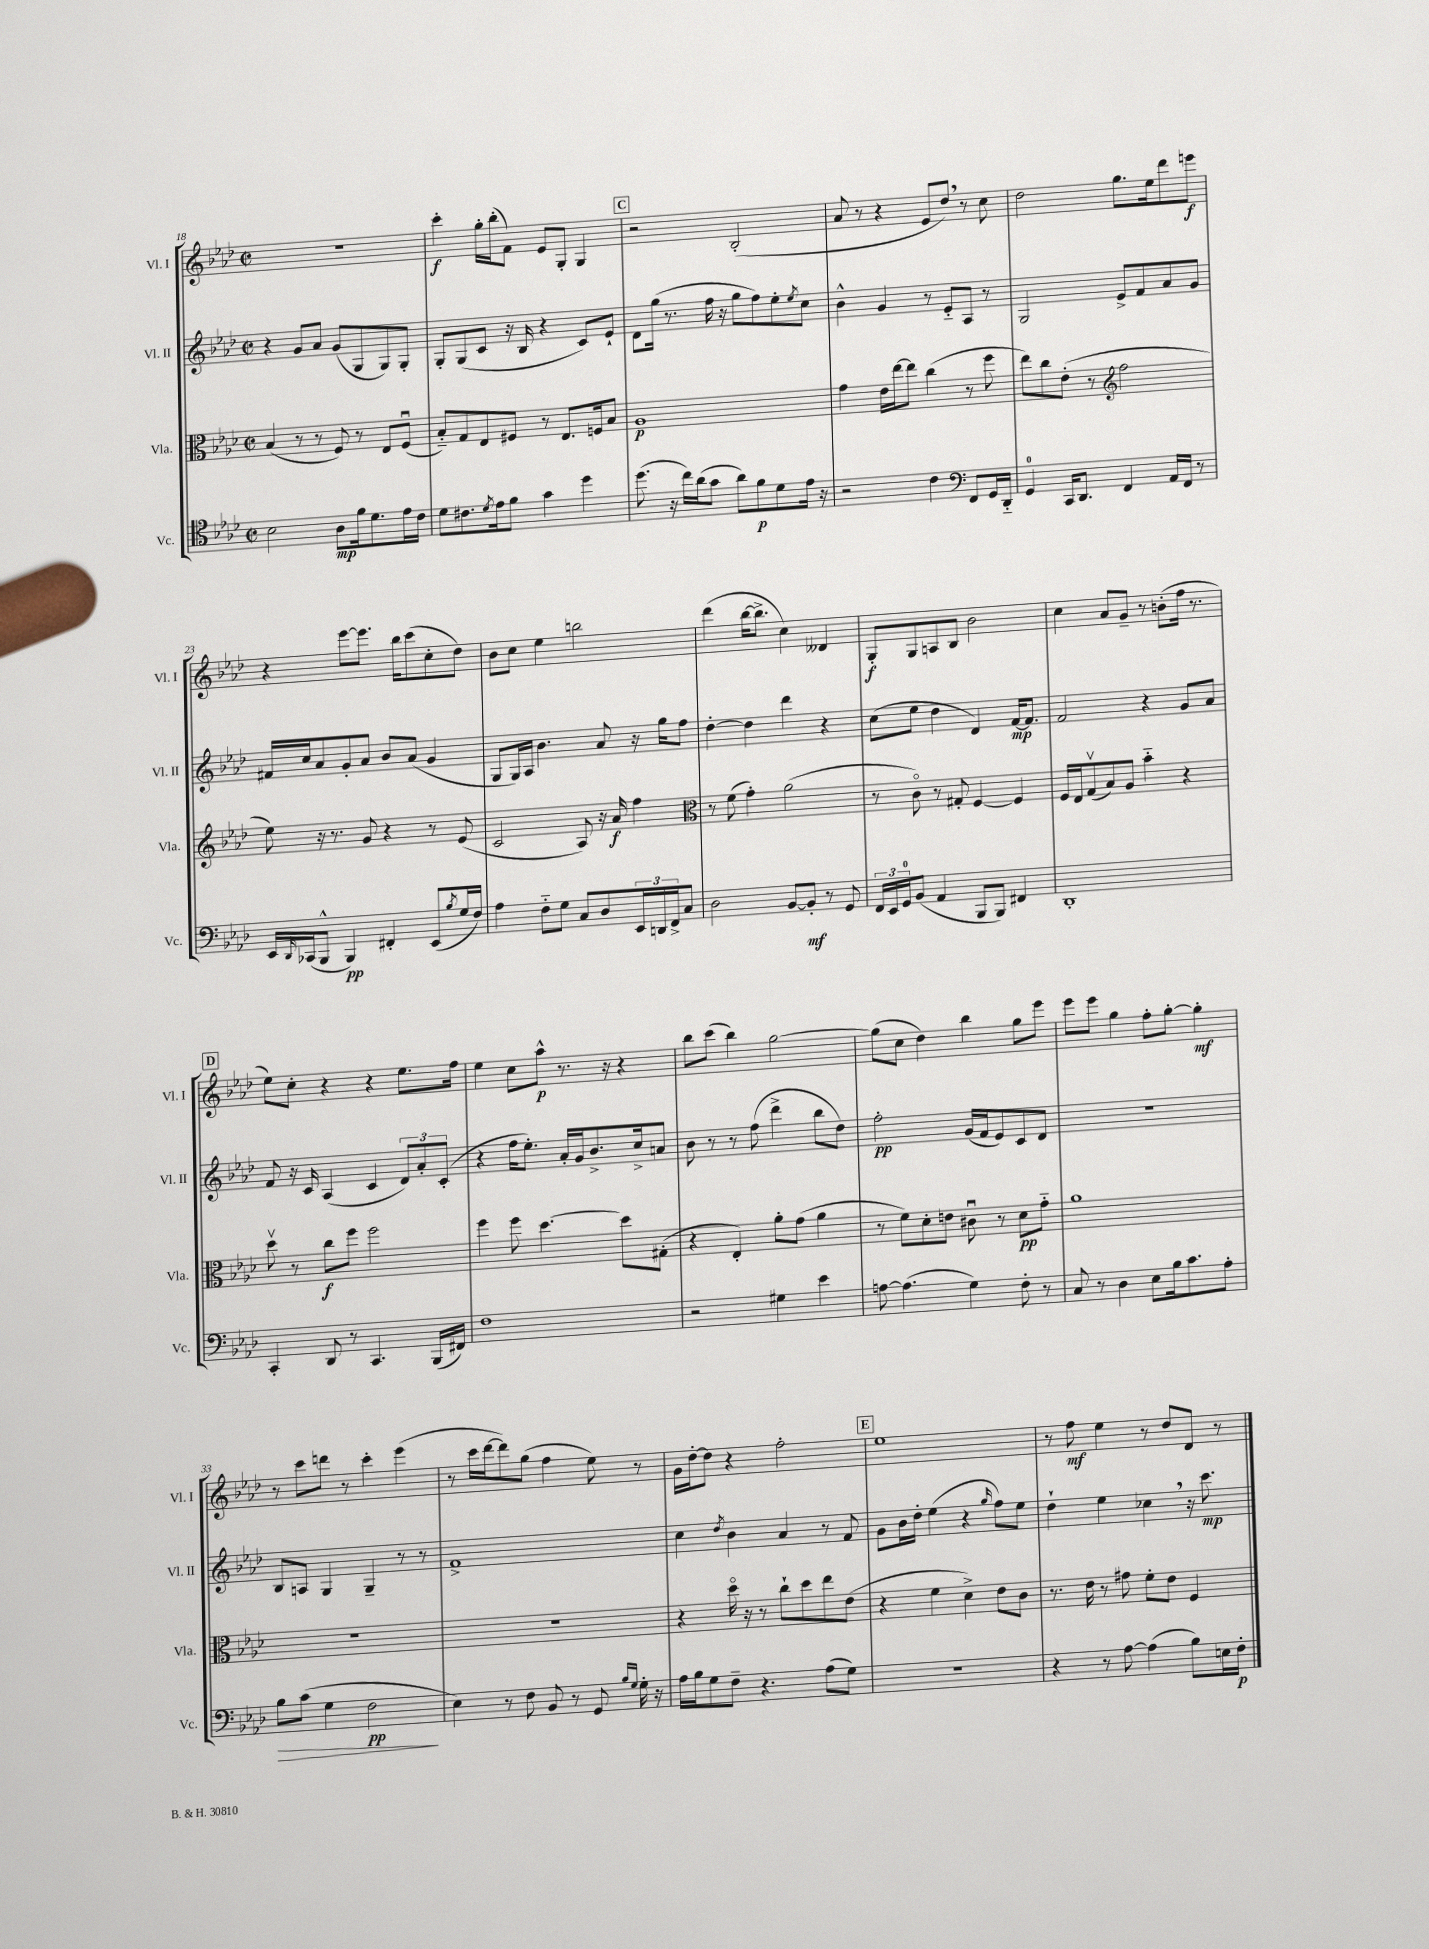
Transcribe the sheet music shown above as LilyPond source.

<<
\new StaffGroup <<
\new Staff = "s0" \with { instrumentName = "Vl. I" shortInstrumentName = "Vl. I" } {
    \clef treble \key aes \major \defaultTimeSignature \time 2/2
    r1 |
    c'''4-.\f g''16-. bes''16-.( f'8) ees'8 g8-. g4 |
    \mark \markup { \box "C" } r2 bes2-.( |
    aes'8 r8 r4 ees'8 des''8) \breathe r8 c''8 |
    des''2 g''8. ees''16 des'''8 e'''8\f |
    r4 ees'''8~ ees'''8. bes''16 c'''8( c''8-. des''8) |
    bes'8 c''8 ees''4 b''2 |
    des'''4( bes''16~ bes''8.-> c''4) deses'4 |
    g8-.\f g8 a8 bes8 bes'2 |
    c''4 aes'8 g'8-- r8 b'8-.( f''16 r8. |
    \mark \markup { \box "D" } ees''8) c''8-. r4 r4 ees''8. f''16 |
    ees''4 c''8 aes''8-^\p r8. r16 r4 |
    bes''8 c'''8( bes''4) g''2~ |
    g''8( c''8 des''4) bes''4 g''8 ees'''8 |
    ees'''8 ees'''8 g''4 f''8-. g''8~-. g''4-.\mf |
    r8 c'''8 d'''8 r8 c'''4-. ees'''4( |
    r8 c'''16 des'''16~ des'''8) g''8( f''4 ees''8) r8 |
    g'16 des''16~-. des''8 r4 f''2-. |
    \mark \markup { \box "E" } ees''1 |
    r8 f''8\mf ees''4 r8 des''8 des'8 r8 \bar "|." |
}
\new Staff = "s1" \with { instrumentName = "Vl. II" shortInstrumentName = "Vl. II" } {
    \clef treble \key aes \major \defaultTimeSignature \time 2/2
    r4 g'8 aes'8 g'8( g8 g8) g8-. |
    g8-. g8( c'8 r16 bes16 r4 c'8) ees'8-! |
    \mark \markup { \box "C" } des'8 g''16( r8. f''16 r16 g''8 f''8) ees''8-. \acciaccatura { ees''8 } c''8 |
    bes'4-^ g'4 r8 ees'8-_ aes8 r8 |
    g2 ees'8-> f'8 aes'8 g'8 |
    fis'16 c''16 aes'8 g'8-. aes'8 bes'8 aes'8( g'4 |
    g8 g16) aes16 bes'4. aes'8 r16 g''16 f''8 |
    des''4~-. des''4 des'''4 r4 |
    c''8( ees''8 des''4 des'4) f'16~\mp f'8. |
    f'2 r4 g'8 aes'8 |
    \mark \markup { \box "D" } f'8 r16 c'16 aes4( c'4 \tuplet 3/2 { des'8) aes'8-. c'8-.( } |
    r4 f''16 ees''8.-.) aes'16-. g'16 bes'8.-> c''16-> a'8 |
    bes'8 r8 r8 f''8( des'''4-> bes''8 des''8) |
    f''2-.\pp g'16( f'16 ees'8) c'8 des'8 |
    R1 |
    bes8 a8 g4 g4-- r8 r8 |
    f'1-> |
    c''4 \acciaccatura { des''8 } bes'4 aes'4 r8 f'8 |
    \mark \markup { \box "E" } g'8 bes'16 des''16-. ees''4( r4 \grace { g''16 } f''8) ees''8 |
    des''4-! ees''4 ces''4 \breathe r16 c'''8.\mp \bar "|." |
}
\new Staff = "s2" \with { instrumentName = "Vla." shortInstrumentName = "Vla." } {
    \clef alto \key aes \major \defaultTimeSignature \time 2/2
    bes4( r8 r8 f8) r8 ees8 f8\downbow( |
    bes8-_) g8 ees8 fis8 r8 ees8. f16 bes8 |
    \mark \markup { \box "C" } aes1\p |
    g'4 ees'16 ees''16~ ees''8 c''4( r8 f''8 |
    ees''8) c''8 ees'8-.( r8 \clef treble f''2 |
    ees''8) r16 r8. g'8 r4 r8 ees'8( |
    c'2 aes8) r16 aes'16\f f''4 |
    \clef alto r8 f'8( g'4-.) aes'2( |
    r8 c'8\flageolet) r8 gis8-. f4~ f4 |
    f16 ees16 g8\upbow( bes8) aes8 bes'4-_ r4 |
    \mark \markup { \box "D" } des''8\upbow r8 c''8\f f''8 f''2 |
    f''4 f''8 des''4.~ des''8 gis8-.( |
    r4 ees4-.) aes'8-. g'8( aes'4 |
    r8 f'8) des'8-. e'8 cis'8\downbow r8 des'8\pp g'8-_ |
    aes'1 |
    R1 |
    R1 |
    r4 des''16\flageolet r16 r8 c''8-! des''8 ees''8 ees'8( |
    \mark \markup { \box "E" } r4 f'4 des'4->) ees'8 c'8 |
    r8. ees'16 r8 gis'8 f'8-. ees'8 f4 \bar "|." |
}
\new Staff = "s3" \with { instrumentName = "Vc." shortInstrumentName = "Vc." } {
    \clef tenor \key aes \major \defaultTimeSignature \time 2/2
    bes2 aes8\mp f'16 des'8. ees'16 c'16 |
    des'8 cis'8. \acciaccatura { des'8 } ees'16 f'8 g'4 des''4 |
    \mark \markup { \box "C" } des''8.( r16 c''16) aes'16( g'8 aes'8) f'8\p des'8 ees'16 r16 |
    r2 c'4 \clef bass f,8 g,16 des,16-_ |
    g,4-0 c,16 des,8. f,4 aes,16 f,16 r8 |
    ees,16 \grace { des,16 } ces,16( bes,,8-^ bes,,4\pp) fis,4-. ees,8( \acciaccatura { bes8 } g16 f16) |
    aes4 f8-_ g8 c8 des8 \tuplet 3/2 { ees,16 d,16 f,16-> } c8 |
    des2 bes,8~ bes,8-.\mf r8 g,8 |
    \tuplet 3/2 { f,16 ees,16 g,16-0 } bes,8( aes,4 bes,,8 bes,,8) fis,4 |
    des,1-. |
    \mark \markup { \box "D" } c,4-. des,8 r8 c,4. bes,,16( fis,16) |
    f1 |
    r2 gis4 ees'4 |
    a8~ a4.( g4) f8-. r8 |
    c8 r8 des4 ees8 bes16 c'8. aes8-. |
    bes8\> c'8( g4 f2\pp\! |
    ees4) r8 f8 bes,8 r8 g,8 \grace { bes16 g16 } g16-. r16 |
    aes16 bes16 g8 f8-- r4. aes8( g8) |
    \mark \markup { \box "E" } R1 |
    r4 r8 aes8~ aes4( bes8) e16 f16-.\p \bar "|." |
}
>>
>>
\layout { \context { \Score currentBarNumber = #18 } }
